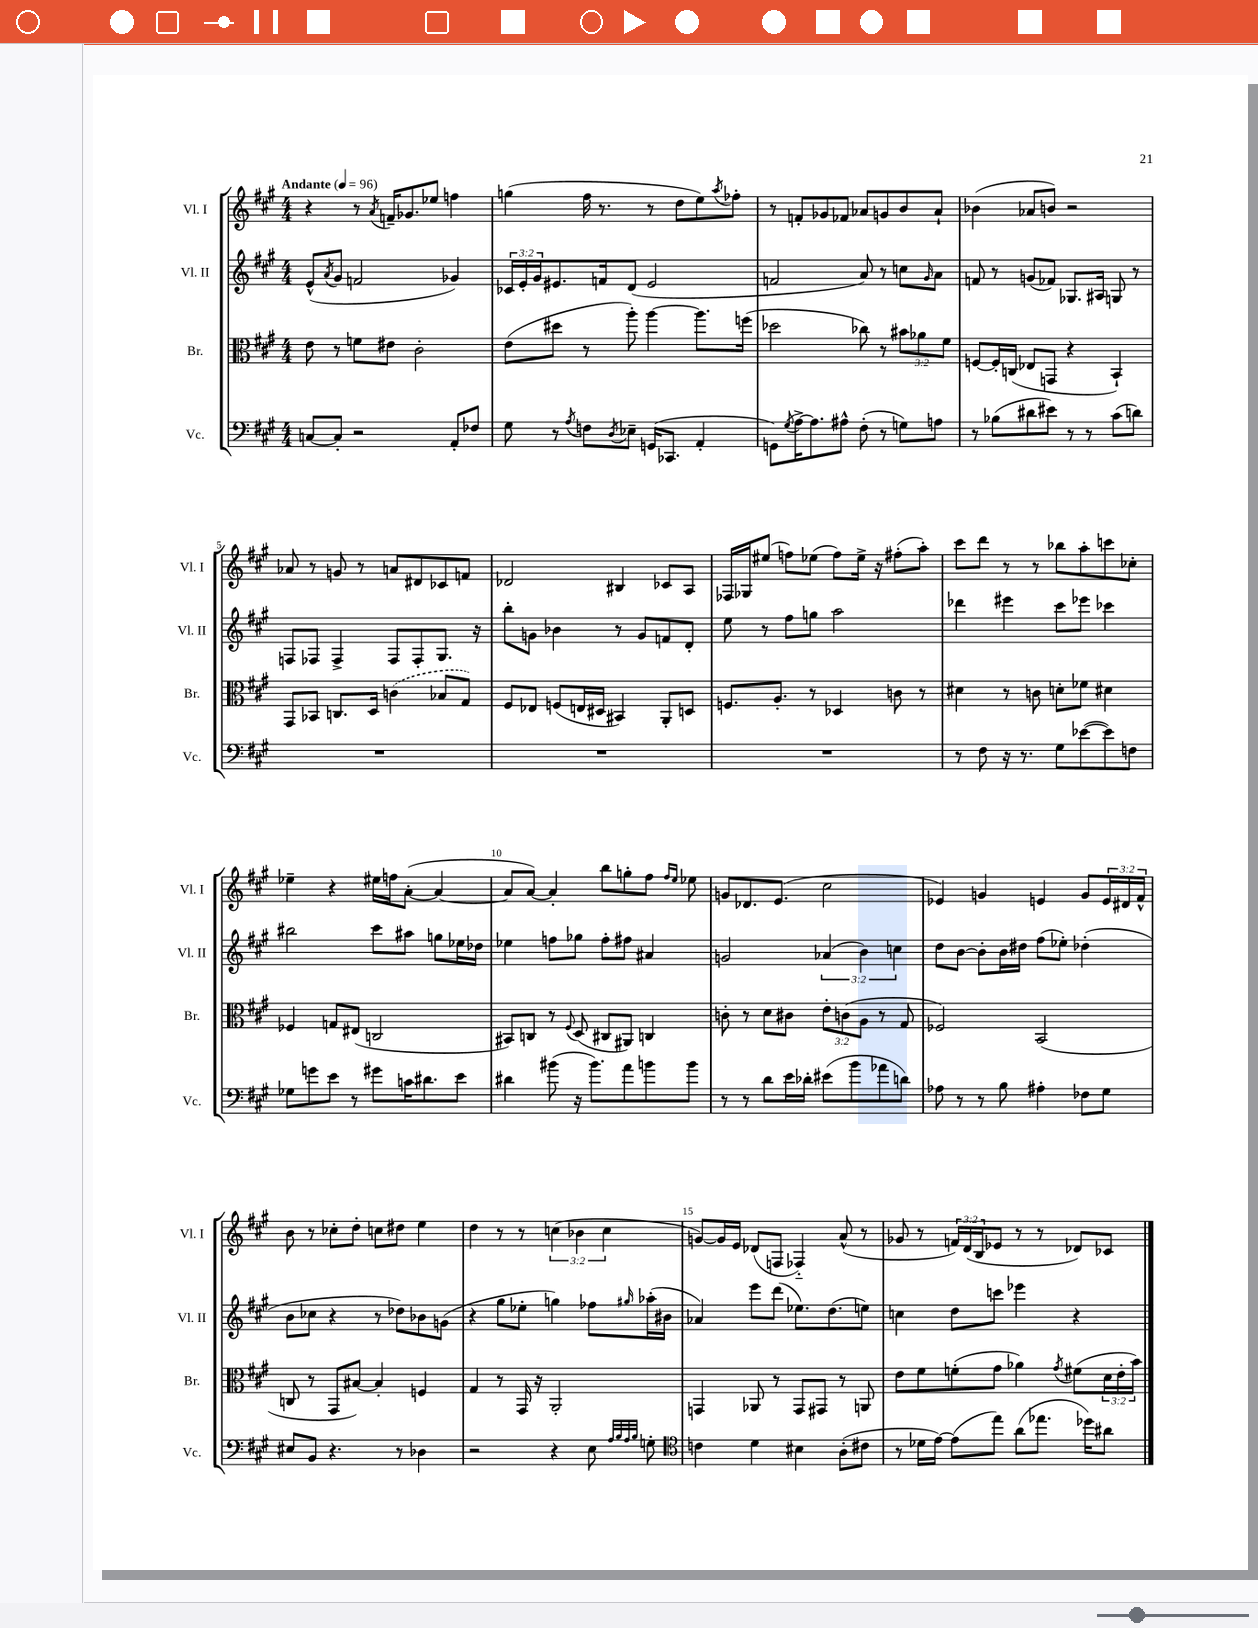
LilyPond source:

<<
\new StaffGroup <<
\new Staff = "s0" \with { instrumentName = "Vl. I" shortInstrumentName = "Vl. I" } {
    \clef treble \key a \major \numericTimeSignature \time 4/4 \override Staff.TupletNumber.text = #tuplet-number::calc-fraction-text \tempo "Andante" 4 = 96
    r4 r8 \acciaccatura { a'8 } f'16-- ges'8. ees''8 f''4 |
    g''4( fis''16 r8. r8 d''8 e''8) \acciaccatura { a''8 } fes''8-. |
    r8 f'8-. ges'8 fes'8 aes'8 g'8 b'8 aes'8-! |
    bes'4( aes'8 b'8) r2 |
    aes'8 r8 g'8 r8 a'8 dis'8 ces'8 f'8 |
    des'2 bis4 ces'8 a8 |
    fes16 ges16 eis''8( f''8) ees''8( f''8) ees''16-> r16 fis''8-.( a''8-.) |
    cis'''8 d'''8 r8 r8 bes''8 a''8-. c'''8 ces''8-. |
    ees''4-- r4 eis''16 f''16 a'8~-.( a'4~ |
    a'8 a'8~) a'4-. b''8 g''8-. fis''8 \grace { fis''16 e''16 } ees''8 |
    g'8 des'8. e'8.( cis''2 |
    ees'4) g'4 e'4 g'8 \tuplet 3/2 { e'16 dis'16 fis'16-^ } |
    b'8 r8 ces''8-. d''8-. c''8 dis''8 e''4 |
    d''4 r8 r8 \tuplet 3/2 { c''4( bes'4 c''4 } |
    g'8~) g'16 e'16 des'8( f8 fes4-_) a'8-^( r8 |
    ges'8 r8 \tuplet 3/2 { f'16) d'16( b16 } ees'8 r8 r8 des'8) ces'8 \bar "|." |
}
\new Staff = "s1" \with { instrumentName = "Vl. II" shortInstrumentName = "Vl. II" } {
    \clef treble \key a \major \numericTimeSignature \time 4/4 \override Staff.TupletNumber.text = #tuplet-number::calc-fraction-text
    e'8-^( \acciaccatura { a'8 } gis'8 f'2 ges'4) |
    \tuplet 3/2 { ces'16 e'16-. gis'16 } eis'8. f'16 d'8( eis'2 |
    f'2 a'8) r8 c''8 \grace { gis'16 } a'8 |
    f'8 r8 g'8( fes'8) ges8. ais16 g8 r8 |
    f8 fes8 fes4-> fes8 fes8-. gis8. r16 |
    b''8-. g'8 bes'4 r8 g'8 f'8 d'8-. |
    e''8 r8 fis''8 g''8 a''2 |
    des'''4 eis'''4 cis'''8 ees'''8 ces'''4 |
    bis''2 cis'''8 ais''8 g''8 ees''16 des''16 |
    ees''4 f''8 ges''8 f''8-. fis''8 ais'4 |
    g'2 \tuplet 3/2 { aes'4( b'4) c''4 } |
    d''8 b'8~ b'8-. b'16 dis''16 fis''8( ees''8-.) des''4-.( |
    b'8 ces''8 r4 r8 des''8) bes'8 g'8( |
    r4 gis''8 ees''8-. g''4) fes''8 \grace { gis''16 } aes''16-.( bis'16 |
    aes'4) e'''8 d'''8( ees''8.) d''8.( e''8) |
    c''4 d''8 c'''8 ees'''4 r4 \bar "|." |
}
\new Staff = "s2" \with { instrumentName = "Br." shortInstrumentName = "Br." } {
    \clef alto \key a \major \numericTimeSignature \time 4/4 \override Staff.TupletNumber.text = #tuplet-number::calc-fraction-text
    e'8 r8 f'8 eis'8 cis'2-. |
    e'8( dis''8 r8 a''8-.) a''4~ a''8. f''16( |
    des''2 ces''8) r8 \tuplet 3/2 { bis'8 aes'8 fis'8 } |
    f8~ f16-. c16( ees8 g,8 r4 b,4-!) |
    gis,8 bes,8 c8. d16 \once \slurDashed c'4( bes8 gis8) |
    fis8 ees8 f8( e16 dis16 bis,4) a,8-. d8 |
    f8. a8.-. r8 des4 c'8 r8 |
    dis'4 r8 c'8 d'8-. fes'8 dis'4 |
    fes4 g8 eis8( c2 |
    bis,8) c8 r8 \appoggiatura { fis8 } d8( cis8 ais,8) c4 |
    c'8-. r8 d'8 cis'8 \tuplet 3/2 { e'8-. c'8( a8 } r8 gis8 |
    fes2) b,2( |
    c8 r8 gis,8 bis8~) bis4-. f4 |
    gis4 r8 gis,16 r16 a,2-. |
    g,4 aes,8 r8 g,8 gis,8 r8 a,8 |
    e'8 fis'8 f'8-.( gis'8 aes'4) \acciaccatura { gis'8 } fis'8( \tuplet 3/2 { d'16 e'16-. b'16) } \bar "|." |
}
\new Staff = "s3" \with { instrumentName = "Vc." shortInstrumentName = "Vc." } {
    \clef bass \key a \major \numericTimeSignature \time 4/4
    c8~ c8-. r2 a,8-. fes8 |
    gis8 r8 \acciaccatura { a8 } f8 \acciaccatura { d8 } ees8-- g,16( ces,8. a,4-. |
    g,8) \acciaccatura { gis8 } a16~-> a8. ais8-^ fis8-.( r8 g8) a8 |
    r8 bes8( dis'8 eis'8) r8 r8 cis'8( d'8) |
    R1 |
    R1 |
    R1 |
    r8 fis8 r16 r8. gis8 ees'8~( ees'8) f8 |
    ges8 g'8 e'8 r8 gis'8 c'16 dis'8. e'8 |
    dis'4 bis'8( r16 bis'8.) a'8 b'8 b'8 |
    r8 r8 d'8 e'16 des'16-. eis'8( b'8 aes'8 d'8) |
    aes8 r8 r8 b8 ais4-. fes8 gis8 |
    eis8 b,8 r4. r8 des4 |
    r2 r4 e8 \grace { a32 b32 a32 b32 } g8-. |
    \clef tenor c'4 d'4 bis4 a8-.( cis'8 |
    r8 des'16 e'16~) e'8( e''8) a'8( ees''8. des''16) ais'8 \bar "|." |
}
>>
>>
\layout { \context { \Score \override BarNumber.break-visibility = ##(#f #t #t) barNumberVisibility = #(every-nth-bar-number-visible 5) } }
